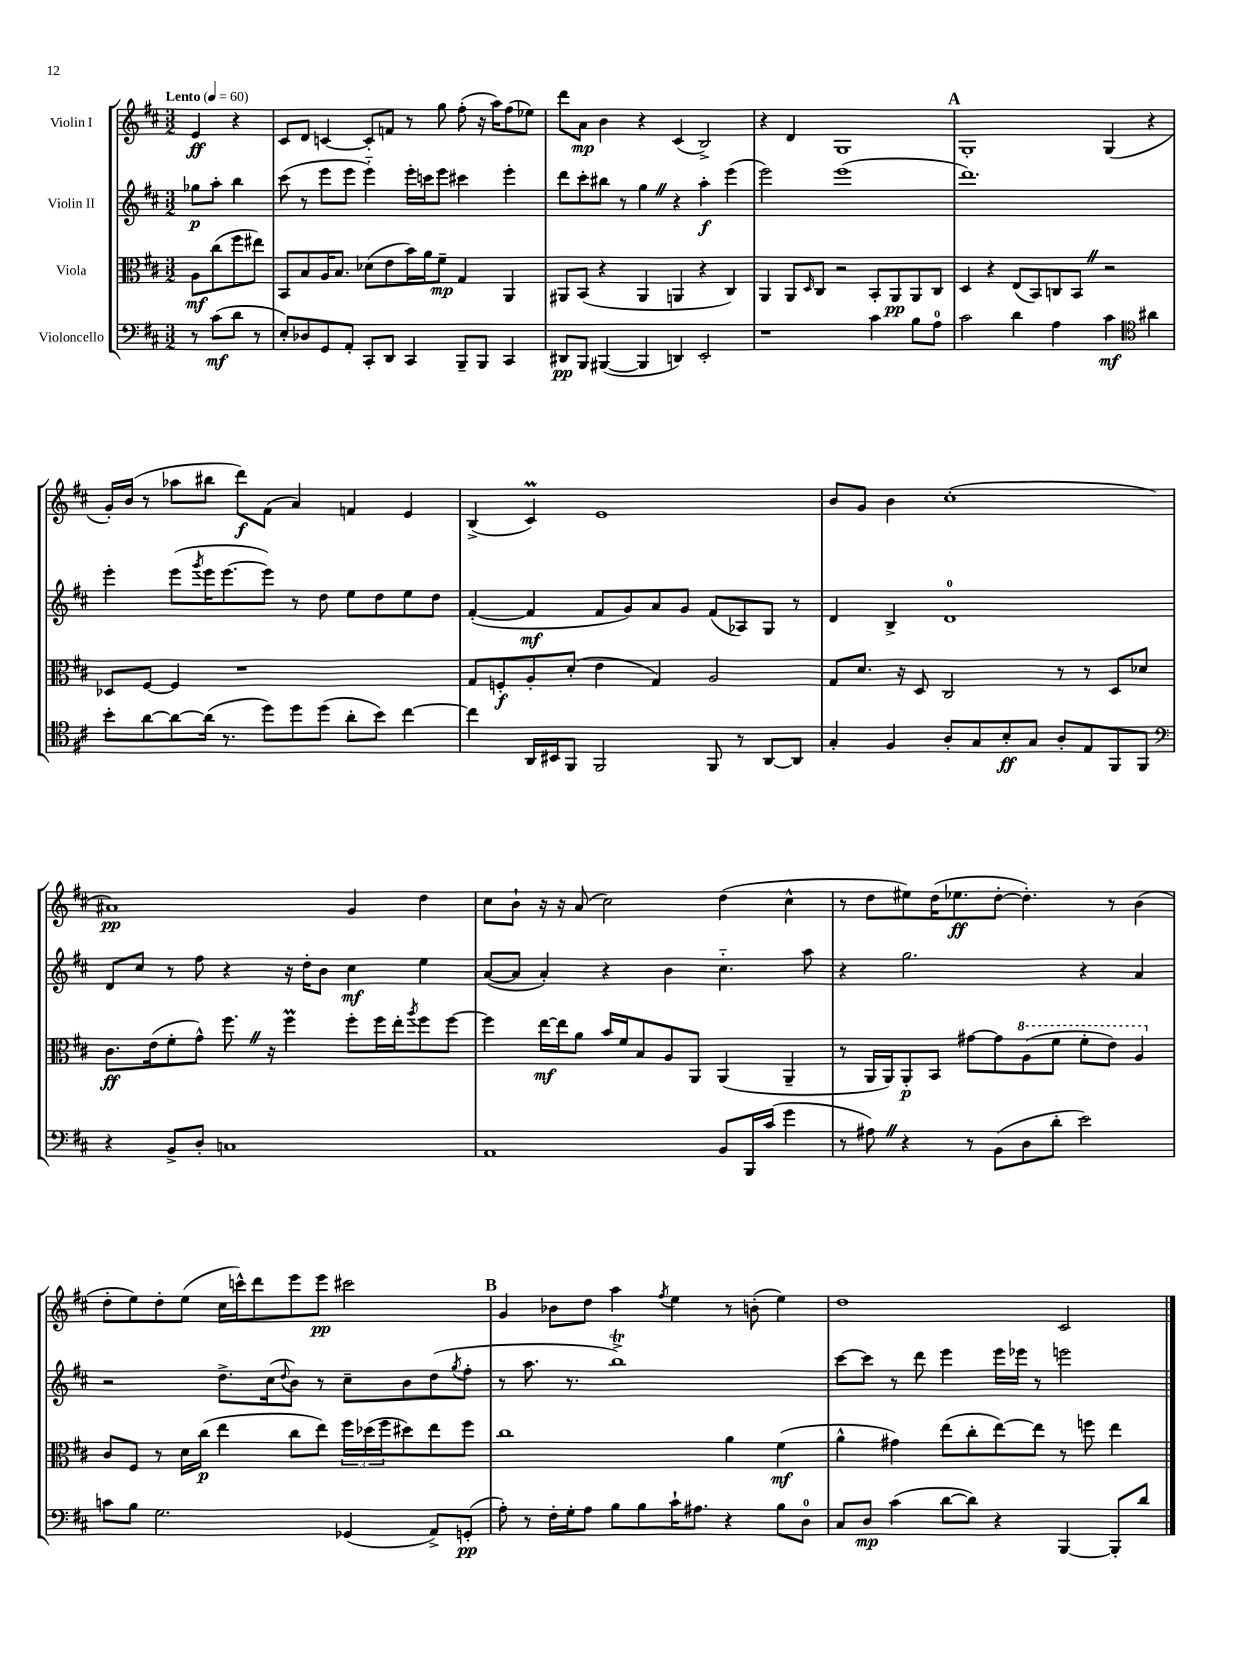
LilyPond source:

<<
\new StaffGroup <<
\new Staff = "s0" \with { instrumentName = "Violin I" } {
    \clef treble \key d \major \numericTimeSignature \time 3/2 \partial 2 \tempo "Lento" 4 = 60
    e'4\ff r4 |
    cis'8 d'8 c'4~ c'8-. f'8 r8 g''8 fis''8-.( r16 a''16) fis''8( ees''8) |
    d'''8 a'8\mp b'4 r4 cis'4( b2->) |
    r4 d'4 g1 |
    \mark \markup { \bold "A" } g1-. g4( r4 |
    g'16-.) b'16( r8 aes''8 bis''8 d'''8\f) fis'8( a'4) f'4 e'4 |
    b4->( cis'4\prall) e'1 |
    b'8 g'8 b'4 cis''1-.( |
    ais'1\pp) g'4 d''4 |
    cis''8 b'8-! r16 r16 a'8( cis''2) d''4( cis''4-^ |
    r8 d''8 eis''8) d''16( ees''8.\ff d''8~-. d''4.-.) r8 b'4( |
    d''8-. e''8) d''8-. e''8( cis''16 c'''16-^) d'''8 e'''8 e'''8\pp cis'''2 |
    \mark \markup { \bold "B" } g'4 bes'8 d''8 a''4 \acciaccatura { fis''8 } e''4 r8 b'8-.( e''4) |
    d''1 cis'2 \bar "|." |
}
\new Staff = "s1" \with { instrumentName = "Violin II" } {
    \clef treble \key d \major \numericTimeSignature \time 3/2 \partial 2
    ges''8\p a''8-. b''4 |
    cis'''8( r8 e'''8 e'''8 e'''4-_) e'''16-. c'''16 e'''8 cis'''4 e'''4-. |
    d'''8 cis'''8-. bis''8 r8 g''4 \once \override BreathingSign.text = \markup { \musicglyph "scripts.caesura.straight" } \breathe r4 a''4-.\f e'''4( |
    e'''2) e'''1( |
    \mark \markup { \bold "A" } d'''1.) |
    e'''4-. e'''8( \acciaccatura { g'''8 } e'''16 e'''8.~ e'''8) r8 d''8 e''8 d''8 e''8 d''8 |
    fis'4~-.( fis'4\mf fis'8 g'8) a'8 g'8 fis'8( aes8) g8 r8 |
    d'4 b4-> d'1-0 |
    d'8 cis''8 r8 fis''8 r4 r16 d''16-. b'8 cis''4\mf e''4 |
    a'8~( a'8 a'4-.) r4 b'4 cis''4.-_ a''8 |
    r4 g''2. r4 a'4 |
    r2 d''8.-> cis''16( \appoggiatura { d''8 } b'8) r8 cis''8-- b'8 d''8( \acciaccatura { g''8 } fis''8-. |
    \mark \markup { \bold "B" } r8 a''8. r8. b''1->\trill) |
    cis'''8~ cis'''8 r8 d'''8 e'''4 e'''16 ees'''16 r8 e'''2 \bar "|." |
}
\new Staff = "s2" \with { instrumentName = "Viola" } {
    \clef alto \key d \major \numericTimeSignature \time 3/2 \partial 2
    a8\mf cis''8( fis''8 eis''8) |
    b,8 b8 a16 b8. des'8( e'8 b'16) a'16 fis'8--\mp g4 a,4 |
    ais,8 b,8( r4 ais,4 a,4 r4 cis4) |
    a,4 a,8 \grace { d16 } cis8 r2 b,8-. a,8\pp a,8 cis8 |
    \mark \markup { \bold "A" } d4 r4 e8( b,8) c8 b,8 \once \override BreathingSign.text = \markup { \musicglyph "scripts.caesura.straight" } \breathe r2 |
    des8 fis8~ fis4 r1 |
    g8 f8-.\f a8-. d'8-.( e'4 g4) a2 |
    g8 d'8. r16 d8 cis2 r8 r8 d8 des'8 |
    cis'8.\ff e'16( fis'8-. g'8-^) fis''8. \once \override BreathingSign.text = \markup { \musicglyph "scripts.caesura.straight" } \breathe r16 fis''4\prall fis''8-. fis''16 e''16-. \acciaccatura { a''8 } fis''8 fis''8~ |
    fis''4 e''16~\mf e''16 a'8 b'16 fis'16 b8 a8 a,8 a,4( a,4-- |
    r8 a,16 a,16) a,8-.\p b,8 gis'8~ gis'8 \ottava #1 a'8( fis''8 fis''8-. e''8) a'4 \ottava #0 |
    cis'8 fis8 r8 d'16 cis''16\p( e''4 cis''8 e''8) \tuplet 3/2 { fis''16 des''16( fis''16 } dis''8) e''8 fis''8 |
    \mark \markup { \bold "B" } cis''1 a'4 fis'4\mf( |
    a'4-^ gis'4) e''8( cis''8-. e''8~) e''8 r8 f''8 e''4 \bar "|." |
}
\new Staff = "s3" \with { instrumentName = "Violoncello" } {
    \clef bass \key d \major \numericTimeSignature \time 3/2 \partial 2
    r8 cis'8\mf( d'8 r8 |
    e8-.) des8 g,8 a,8-. cis,8-. d,8 cis,4 b,,8-- b,,8 cis,4 |
    dis,8\pp b,,8 bis,,4~( bis,,4 d,4) e,2-. |
    r1 cis'4 b8 a8-0 |
    \mark \markup { \bold "A" } cis'2 d'4 a4 cis'4\mf \clef tenor ais'4 |
    b'8-. a'8~ a'8~ a'16( r8. d''8) d''8 d''8( a'8-. b'8) cis''4~ |
    cis''4 a,16 bis,16 fis,8 fis,2 fis,8 r8 a,8~ a,8 |
    g4-. fis4 a8-. g8 b8-.\ff g8 a8-. e8 fis,8 fis,8 |
    \clef bass r4 b,8-> d8-. c1 |
    a,1 b,8 b,,16 cis'16( g'4 |
    r8 ais8) \once \override BreathingSign.text = \markup { \musicglyph "scripts.caesura.straight" } \breathe r4 r8 b,8( d8 d'8-. e'2) |
    c'8 b8 g2. ges,4( a,8->) g,8-.\pp( |
    \mark \markup { \bold "B" } a8-.) r8 fis16-. g16-. a8 b8 b8 cis'16-! ais8. r4 b8 d8-0 |
    cis8 d8\mp cis'4( d'8~ d'8) r4 b,,4~ b,,8-. d'8 \bar "|." |
}
>>
>>
\layout { \context { \Score \remove "Bar_number_engraver" } }
